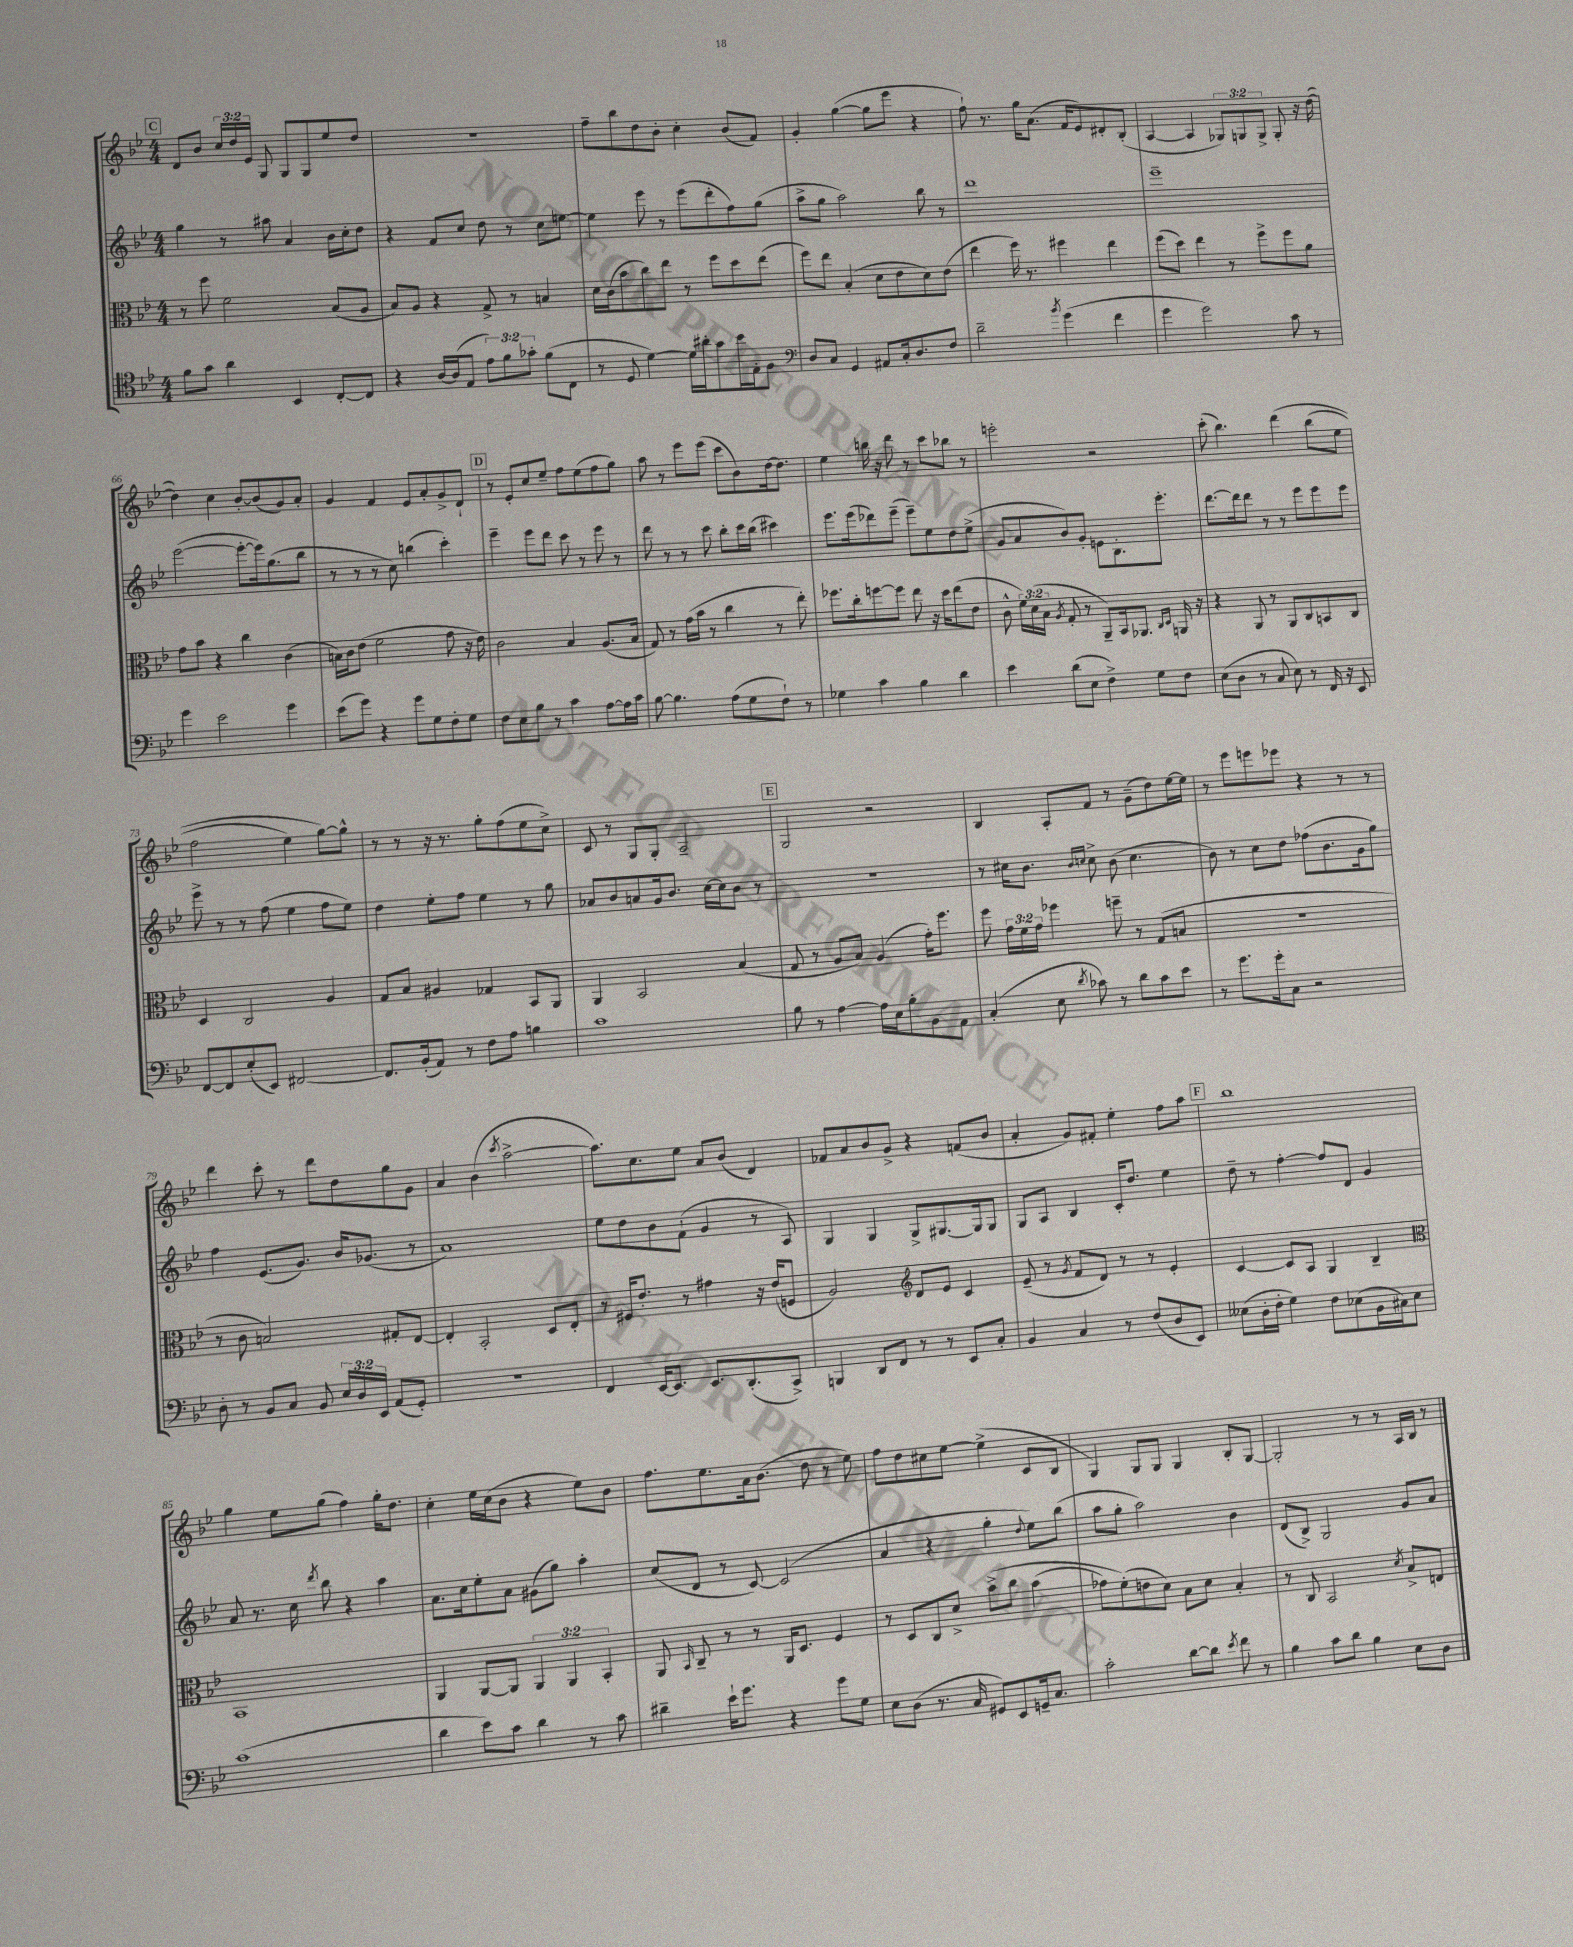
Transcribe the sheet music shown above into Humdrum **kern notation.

**kern	**kern	**kern	**kern
*staff4	*staff3	*staff2	*staff1
*clefC4	*clefC3	*clefG2	*clefG2
*k[b-e-]	*k[b-e-]	*k[b-e-]	*k[b-e-]
*M4/4	*M4/4	*M4/4	*M4/4
8f	8r	4gg	8d
8g	8ff	.	8b-
4a	2f	8r	24cc
.	.	.	24dd
.	.	.	24e-
.	.	8aa#	8G
4BB-	.	4a	8G
.	.	.	8G
[8C'	(8B-	16b-	8ee-
.	.	16cc'	.
8C]	8A	8dd	8dd
=	=	=	=
4r	8B-)	4r	1r
.	8A	.	.
[16A	4r	8f	.
(16A]	.	.	.
8E-	.	8cc	.
12e-)	8G^	8dd	.
12f	.	.	.
.	8r	8r	.
12g-'	.	.	.
(8f	4B	8cc	.
8C	.	[8ee	.
=	=	=	=
8r	16d	4ee]	8ff~
.	(16c	.	.
8D	8b-	.	8bb-
[4d)	8cc)	8eee-	8dd
.	8ee-	8r	8b-'
16d]	8r	(8eee-	4cc'
16a#'	.	.	.
8g	8ff	8ddd'	.
16b-	8dd	8ff)	(8b-
16E-'	.	.	.
8F	(8ee-	(8gg	8f)
=	=	=	=
*clefF4	*	*	*
8D	8ff)	8aa^	4g'
8C	8ee-	8gg	.
4GG	(4B-'	2aa)	([4gg
8AA#	8d	.	8gg]
16C'	8e-	.	8eee-
8.D	.	.	.
.	8d)	8bb-	4r
8F	(8e-	8r	.
=	=	=	=
2d~	4ee-	1ddd	8ff`)
.	.	.	8.r
.	16ff)	.	.
.	8.r	.	16gg
.	.	.	(8.a
8qb-	.	.	.
(4g	4ff#	.	.
.	.	.	16f
.	.	.	8e-)
4f	4ee-	.	8d#'
.	.	.	(8B-'
=	=	=	=
4g	(8ff	1eee-~	[4A
.	8dd)	.	.
2g)	4ee-	.	4A]
.	8r	.	12G-)
.	.	.	12G
.	8ff^	.	.
.	.	.	12G^
8c	8ff	.	8G'
8r	8a	.	16r
.	.	.	([16dd
=	=	=	=
4g	8g	([2eee-	4dd])
.	8b-	.	.
2e-	4r	.	4cc
.	4cc	8eee-'_	[8b-'
.	.	16eee-])	(8b-]
.	.	(8.gg	.
4g	(4c	.	8g)
.	.	8bb-	8a'
=	=	=	=
(8e-	16B)	8r	4g
.	16c	.	.
8g)	(8e-	8r	.
4r	2f	8r	4f
.	.	8cc)	.
8g	.	(4bb	8e-
8G	.	.	8a'
8F'	8g	4ccc')	8g^
8G	16r	.	8d`
.	16e-)	.	.
=	=	=	=
8F	2c	4eee-~	8r
8E-	.	.	8e-'
8B-	.	8eee-	8cc
8r	.	8ddd	8ee-~
4c	4B-	8ccc	8ff
.	.	8r	(8ee-
[8A	(8.A	8eee-	8ff
16A]	.	8r	8gg)
16c	16B-	.	.
=	=	=	=
[8B-	8G)	8ddd	8aa
4.B-]	8r	8r	8r
.	(16g	8r	8eee-
.	16b-	.	.
.	8r	8ccc	(8eee-
(8A	4cc	8bb-'	8ccc
8G	.	16ccc	8b-)
.	.	(16bb-	.
8F`)	8r	4ccc#)	[16dd
.	.	.	8.dd]
8r	8ee-')	.	.
=	=	=	=
4G-	8.ff-	8.eee-	4ee-
.	16cc'	(16eee-	.
4c	[8ff	8ddd-)	16bb
.	.	.	16r
.	8ff]	(8eee-~	8ddd
4B-	8ee-	8eee-~)	8r
.	16r	8ee-	8ccc
.	16dd	.	.
4d	(8ee-	8dd	8bb-
.	8e-	(8ee-^	8r
=	=	=	=
4e-	8c^^	8g	2eee'
.	24f)	8a	.
.	(24d	.	.
.	24B-	.	.
.	8qA	.	.
(8d	8G'	8b-)	.
8E-	8r	8g'	.
4F^)	8AA~)	8e	2r
.	16BB-	8.B-'	.
.	8.AA-	.	.
8G	.	.	.
.	.	8.eee-'	.
.	16qqC	.	.
.	16qqD	.	.
8F	16AA	.	.
.	16r	.	.
=	=	=	=
(8E-	4r	[8.ddd	(8ccc'
8D	.	.	4.bb-)
.	.	16ddd]	.
8r	8AA	8ddd	.
8C	8r	8r	.
8E-)	8AA	8r	&(4ddd
8r	8C	8eee-	.
16FF	8BB	8eee-	(8bb-
16r	.	.	.
8EE-	8C	8eee-	8ee-
=	=	=	=
[8FF	4D	8eee-^	2ff
8FF]	.	8r	.
(8E-'	2C	8r	.
8EE-)	.	(8ff	.
[2FF#	.	4ee-	4ee-)
.	4A	8ff	[8gg&)
.	.	8ee-)	8gg^^]
=	=	=	=
8.FF#]	8G	4dd	8r
.	8B-	.	8r
(16BB-'	.	.	.
8AA)	4A#	8ee-'	16r
.	.	.	8.r
8r	.	8ff	.
8F	4G-	4ee-	8gg'
8A	.	.	(8ff
4B	8BB-	8r	8ee-
.	8AA	8gg	8cc^)
=	=	=	=
1c	4AA	8a-	8c
.	.	8b-	8r
.	2BB-	8a	8G
.	.	16g	8G'
.	.	8.b-	.
.	.	.	2A~
.	.	[16cc	.
.	.	16cc]	.
.	(4B-	8b-	.
.	.	8r	.
=	=	=	=
8B-	8G	1r	2G
8r	8r	.	.
[4A	8A	.	.
.	8B-)	.	.
16A]	(4A	.	2r
16E-	.	.	.
8B-'	.	.	.
8BB-	16g')	.	.
.	8.ff	.	.
8AA	.	.	.
=	=	=	=
(4C'	8ff	8r	4B-
.	24g	16cc#	.
.	24f	.	.
.	.	8.b-	.
.	24g	.	.
8E-	4ff-	.	8A'
.	.	16qqb-	.
8qd	.	16qqcc	.
8c-)	.	8cc^	8f
8r	8ff~	(8b-	8r
8d	8r	4.cc	(8g~
8c-	(8G	.	8dd)
8e-	8B	.	[16ee-
.	.	.	16ee-]
=	=	=	=
8r	1r	8b-)	8r
8.g	.	8r	8eee-
.	.	8cc	8eee
16g'	.	.	.
8C	.	8dd	8eee-
2r	.	(8ff-	4r
.	.	8.b-	.
.	.	.	8r
.	.	16g	.
.	.	8gg)	8r
=	=	=	=
8D'	8r	4ff	4ddd
8r	8c	.	.
8BB-	2B)	(8.e-	8ccc'
8C	.	.	8r
.	.	8.g)	.
8BB-	.	.	8ddd
24E-	.	16b-	8dd
24D	.	.	.
.	.	(8.g-	.
24EE-	.	.	.
(8AA	8G#'	.	8gg
8GG')	[8E-	8r	8g
=	=	=	=
1r	4E-']	1a)	4a
.	2BB-'	.	(4b-
.	.	.	8qccc
.	.	.	[2aa^
.	8D	.	.
.	8E-'	.	.
=	=	=	=
4FF	8r	8ee-	8.aa])
.	16F#	8dd	.
.	8.e-'	.	8.cc
[16EE-	.	8b-	.
8.EE-]	.	.	.
.	8r	(8f`	8ee-
8.EE-	4g#	4g	8a
.	.	.	(8b-
(8.DD'	.	.	.
.	16r	8r	4d)
.	(16e-	.	.
8CC^)	8F	8A)	.
=	=	=	=
4BBB	2A)	4G	8f-
.	.	.	8a
8DD	.	4G	8b-
8FF	.	.	8g^
*	*clefG2	*	*
8r	8d	8G^	4r
8r	8e-	[8.G#	.
8EE-	4c	.	(8f
.	.	16G#]	.
8C'	.	8G#	8b-
=	=	=	=
4BB-	(8e-~	8G	4a'
.	8r	8A	.
.	8qg	.	.
4C	8f	4B-	8g)
.	8d)	.	8f#'
8r	8r	16c'	4ee-'
.	.	8.dd	.
(8F	8r	.	.
8D	4e-'	4ee-	8ff
8EE-)	.	.	8aa
=	=	=	=
(8E--	[4c	8dd~	1bb-
16D'	.	8r	.
16F'	.	.	.
4G)	8c]	[4ff'	.
.	8A	.	.
8F	4G	8ff]	.
(8E-	.	8d	.
16BB-	4B-~	4g	.
16C#)	.	.	.
8E-	.	.	.
=	=	=	=
*	*clefC3	*	*
(1c	1BB-	8a	4gg
.	.	8.r	.
.	.	.	8ee-
.	.	16cc	.
.	.	8qddd	.
.	.	8bb-	(8gg
.	.	4r	4ff)
.	.	4aa	16gg'
.	.	.	8.dd
=	=	=	=
4d	4AA	8.a	4cc'
.	.	16cc	.
8e-)	[8AA	8ee-'	16ee-
.	.	.	(16cc
8c	8AA]	8a	8b-
4d	6AA	(8g#	4r
.	.	8gg)	.
.	6AA	.	.
8r	.	4aa'	8ee-)
.	6BB-'	.	.
8c	.	.	8b-
=	=	=	=
4d#~	8AA	(8cc	8.ff
.	16qqBB-	.	.
.	8C~	8d	.
.	.	.	8.ee-
16e-`	8r	8r	.
8.g	.	.	.
.	8r	[8c)	16a
.	.	.	(8.b-
4r	16AA	(2c]	.
.	8.D	.	.
.	.	.	8dd
8g	4F	.	8r
8G	.	.	8ee-)
=	=	=	=
8E-	8r	4a	8ff
(8D	8D	.	8dd
8.r	8C	4r	8cc#
.	8d^	.	[8ee-
16C	.	.	.
8GG#)	&(8b-^	4gg'	(4ee-^]
8EE-	8cc	.	.
.	.	8qqdd	.
16GG~	(4b-	8ee-)	8c
8.C	.	.	.
.	.	(8bb-	8B-
=	=	=	=
2c'	8g-)	8aa	4G)
.	(8f'&)	8gg'	.
.	8e	2aa)	8G
.	8d)	.	8G
[8d	8B-	.	4G
8d]	8d	.	.
8qe-	.	.	.
8f	4B-'	4b-	8B-'
8r	.	.	[8G
=	=	=	=
4B-	8r	(8d	2G']
.	8C	8B-^)	.
8c	2BB-	2G	.
8d	.	.	.
4B-	.	.	8r
.	.	.	8r
.	8qd	.	.
8E-	8B-^	8g	16A
.	.	.	16B-
8D	8E	8a	8r
==	==	==	==
*-	*-	*-	*-
